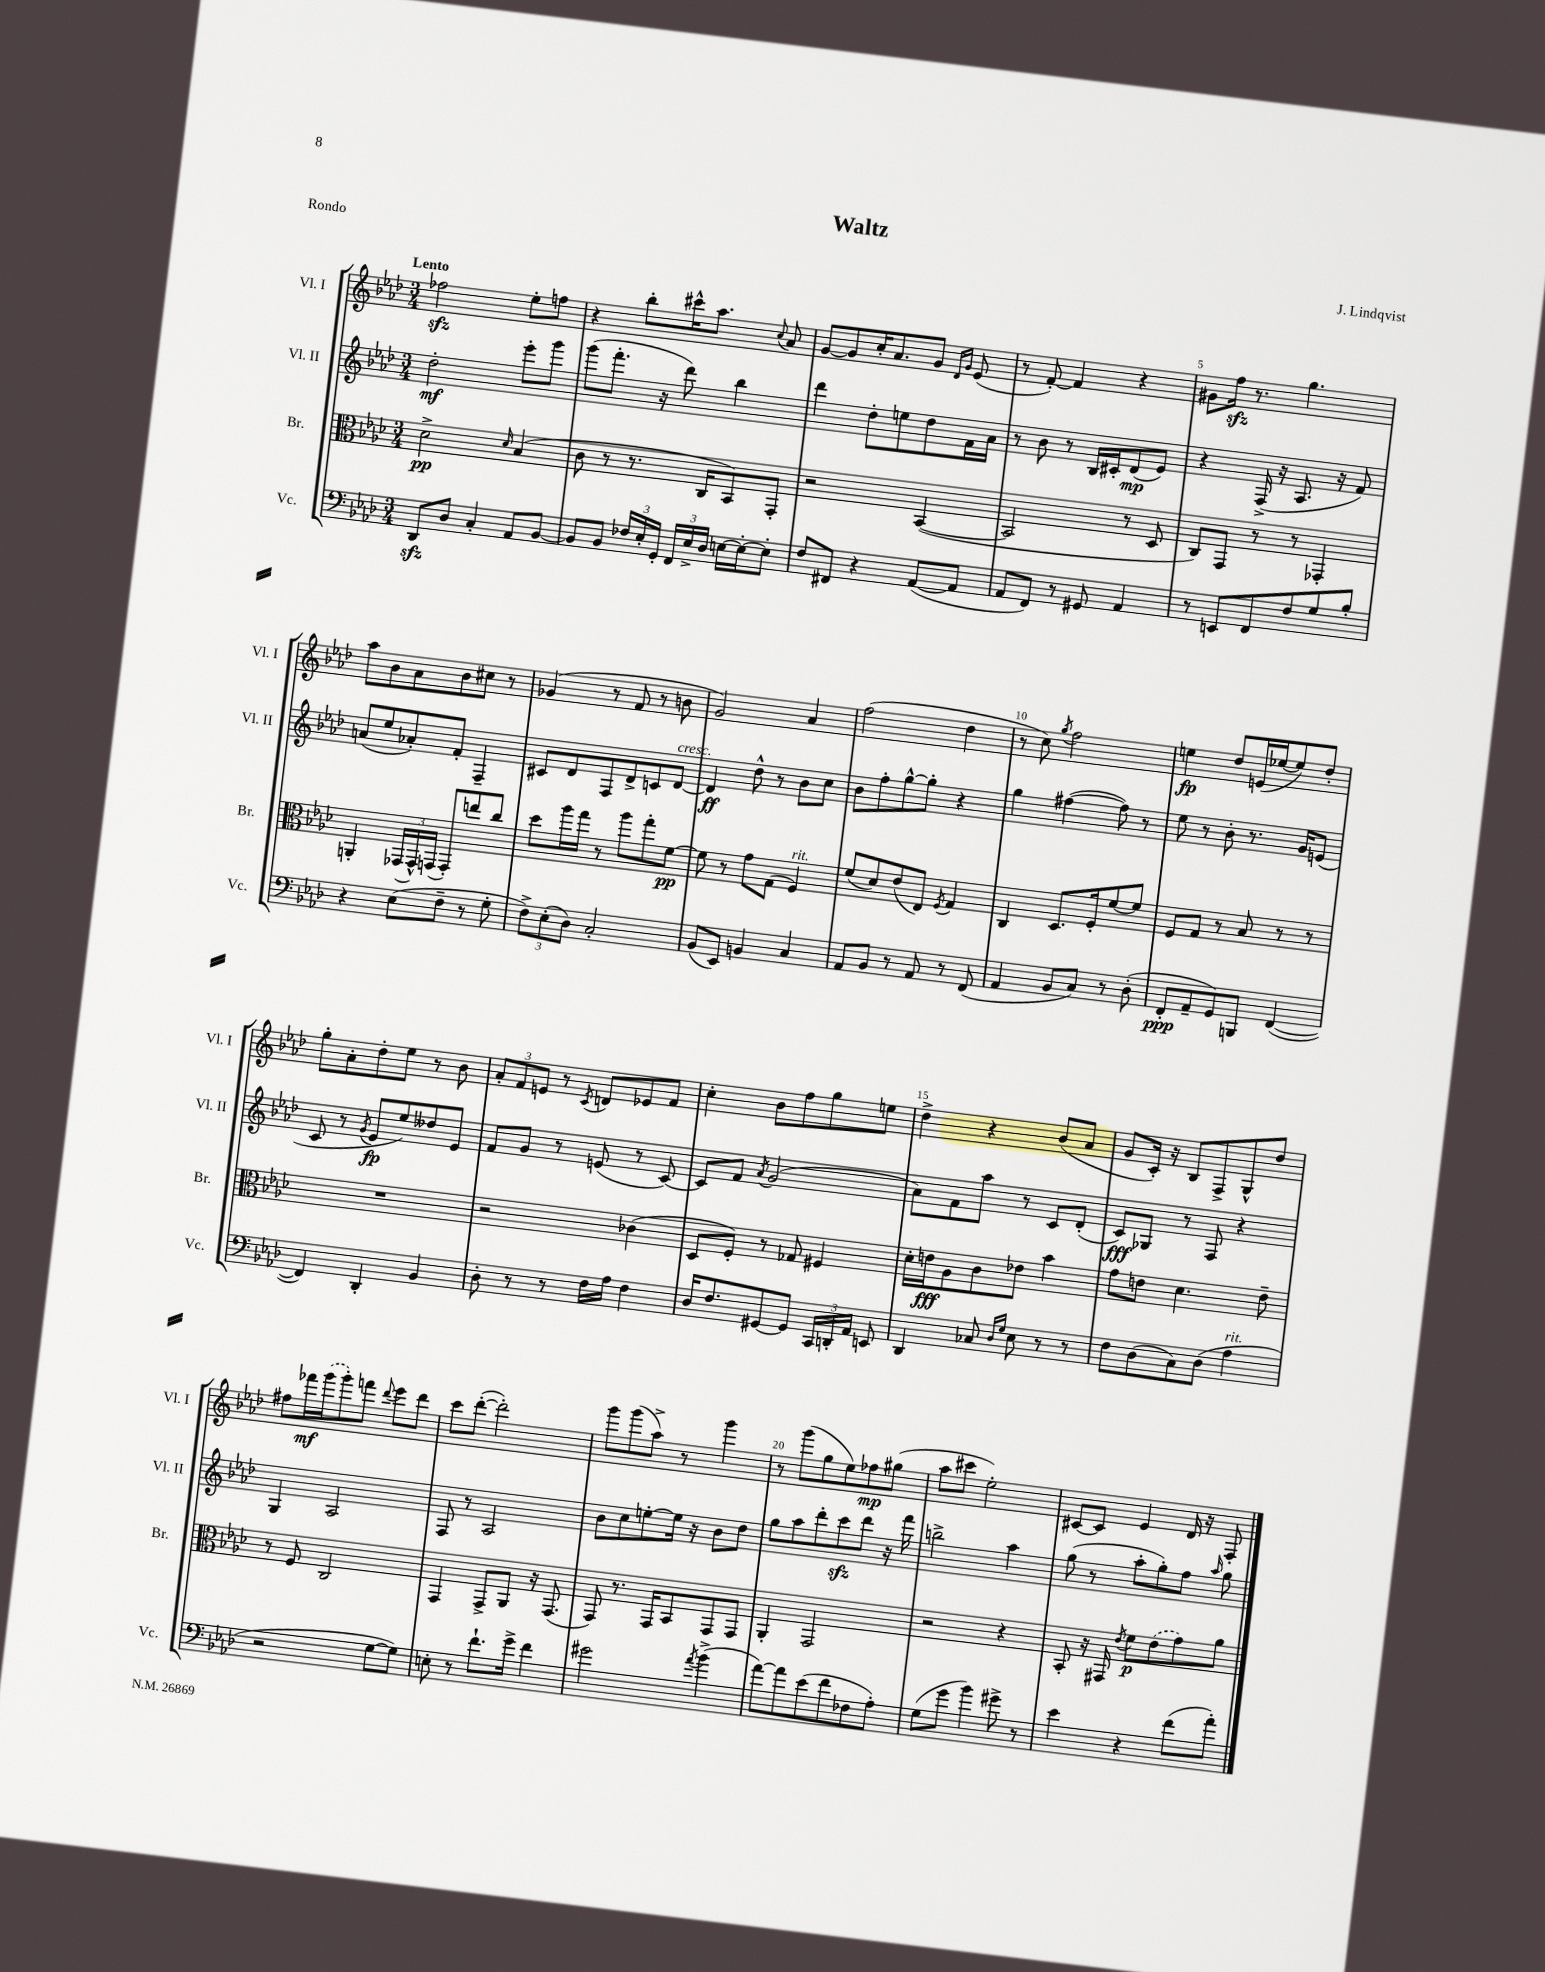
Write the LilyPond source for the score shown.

\header { title = "Waltz" composer = "J. Lindqvist" piece = "Rondo" }
<<
\new StaffGroup <<
\new Staff = "s0" \with { instrumentName = "Vl. I" shortInstrumentName = "Vl. I" } {
    \clef treble \key aes \major \numericTimeSignature \time 3/4 \tempo "Lento"
    \autoBeamOff fes''2\sfz ees''8[-. f''8] |
    r4 bes''8[-. cis'''16-^ aes''8.] \appoggiatura { c''8 } aes'8 |
    g'8[~ g'8 c''16-. aes'8. g'8] \grace { des'16[ g'16] } ees'8( |
    r8 f'8~-.) f'4 r4 |
    gis'8[ f''16]\sfz r8. g''4. |
    aes''8[ bes'8 aes'8 bes'8 cis''8] r8 |
    ges'4( r8 f'8 r8 b'8 |
    g'2) aes'4 |
    f''2( des''4 |
    r8 c''8) \acciaccatura { g''8 } f''2 |
    e''4\fp des''8[ e'16( ees''16~ ees''8) des''8]-. |
    g''8[-. aes'8-. des''8-. ees''8] r8 bes'8 |
    \tuplet 3/2 { aes'8[-. f'8 e'8] } r8 \acciaccatura { c'8 } d'8[ ees'8 f'8] |
    c''4-. bes'8[ f''8 g''8 e''8] |
    des''4-> r4 bes'8[( aes'8] |
    g'8[ c'16]-.) r16 bes8[ f8-> g8-^ des''8] |
    fis''8[ fes'''16\mf \once \slurDashed g'''16( g'''8-.) f'''8] \appoggiatura { des'''8 } ees'''8[ des'''8] |
    c'''8[ des'''8]~-.( des'''2-.) |
    g'''8[ g'''8( aes''8]->) r8 g'''4 |
    r8 g'''8[( g''8 ees''8) fes''8\mp gis''8]( |
    aes''8[ cis'''8] ees''2-.) |
    cis'8[~ cis'8] ees'4 des'16 r16 f8-. \bar "|." |
}
\new Staff = "s1" \with { instrumentName = "Vl. II" shortInstrumentName = "Vl. II" } {
    \clef treble \key aes \major \numericTimeSignature \time 3/4
    \autoBeamOff des''2-.\mf ees'''8[-. g'''8] |
    g'''8[( f'''8.]-. r16 des'''8) bes''4 |
    des'''4 des''8[-. e''8 des''8 f'16 aes'16] |
    r8 bes'8 r8 bes16[ cis'16-. des'8\mp( ees'8]) |
    r4 f16->( r16 aes8. r16 f'8) |
    a'8[( ees''8 aes'8-.) f'8]-. f4-- |
    cis'8[ des'8 f8 des'8-> c'8 des'8]~^\markup { \italic "cresc." } |
    des'4\ff des''8-^ r8 bes'8[ c''8] |
    bes'8[ f''8-. g''8~-^ g''8]-. r4 |
    g''4 fis''4~( fis''8) r8 |
    ees''8 r8 bes'8-. r8. g'16[ e'8]( |
    c'8 r8 \acciaccatura { g'8 } ees'8[\fp ees''8) deses''8 ees'8] |
    f'8[ g'8] r8 e'8( r8 c'8~) |
    c'8[ f'8] \acciaccatura { aes'8 } g'2( |
    aes'8[) f'8 aes''8] r8 c'8[ des'8]-.( |
    c'8[\fff) ges8] r8 f8 r4 |
    g4 aes2 |
    f8 r8 aes2 |
    bes'8[ c''8 e''8~-. e''16] r16 bes'8[ des''8] |
    g''8[ aes''8 des'''8-. c'''8\sfz des'''8] r16 f'''16 |
    b''2-> aes''4 |
    g''8( r8 aes''8[-. g''8-.) f''8] \grace { aes''16 } g''8 \bar "|." |
}
\new Staff = "s2" \with { instrumentName = "Br." shortInstrumentName = "Br." } {
    \clef alto \key aes \major \numericTimeSignature \time 3/4
    \autoBeamOff des'2->\pp \grace { des'16 } bes4( |
    c'8 r8 r8. c16[ bes,8) g,8]-. |
    r2 bes,4~( |
    bes,2 r8 des8 |
    c8[) g,8] r8 r8 ges,4-. |
    a,4-. \tuplet 3/2 { ges,16[( ges,16-^) g,16]( } g,8[-.) e''8 c''8] |
    des''8[ aes''16 g''16] r8 aes''8[ g''8-. f'8]~\pp |
    f'8 r8 g'8[ g8]( f4^\markup { \italic "rit." }) |
    f'8[( des'8) ees'8( ees8]) \acciaccatura { f8 } g4 |
    c4 des8.[ f16-. f'8~ f'8] |
    f8[ g8] r8 bes8 r8 r8 |
    R2. |
    r2 ces'4( |
    des8[ f8]-.) r8 ges8 fis4 |
    des'16[-. e'16\fff aes8 c'8 ees'8] bes'4 |
    g'8[ e'8] des'4. e'8-- |
    r8 f8 c2 |
    g,4 g,8[-> aes,8] r16 g,8.( |
    g,8) r8. g,16[ bes,8 g,8 g,8] |
    aes,4-. g,2 |
    r2 r4 |
    bes,8-. r16 gis,16 \acciaccatura { ees'8 } f'8[\p \once \slurDashed ees'8( g'8) aes'8] \bar "|." |
}
\new Staff = "s3" \with { instrumentName = "Vc." shortInstrumentName = "Vc." } {
    \clef bass \key aes \major \numericTimeSignature \time 3/4
    \autoBeamOff des,8[\sfz des8] c4-. aes,8[ bes,8]~ |
    bes,8[ bes,8] \tuplet 3/2 { fes16[ ees16-. g,16]-. } \tuplet 3/2 { f,16[ ees16-> des16] } e16[~ e16~-. e8]-. |
    f8[ fis,8] r4 aes,8[~( aes,8] |
    aes,8[ f,8]) r8 gis,8 aes,4 |
    r8 e,8[ f,8 f8 g8 bes8]-. |
    r4 ees8[( f8]-- r8 g8-. |
    \tuplet 3/2 { f8[->) ees8-.( des8]) } c2-. |
    bes,8[( ees,8]) b,4 c4 |
    aes,8[ bes,8] r8 aes,8 r8 f,8( |
    aes,4 bes,8[ c8]) r8 des8-.( |
    f,8[-.\ppp aes,8-- g,8) b,,8] f,4~( |
    f,4) des,4-. bes,4 |
    des8-. r8 r8 f16[ aes16] f4 |
    des16[ f8. gis,8~ gis,8] \tuplet 3/2 { c,16[ d,16-. aes,16] } e,8 |
    des,4 ces8 \grace { des16[ g16] } ees8 r8 r8 |
    f8[ des8( c8) des8]( aes4^\markup { \italic "rit." } |
    r2 g8[~ g8]) |
    e8-. r8 f'8.[-! g'16]-> f'4 |
    gis'2 \acciaccatura { aes'8 } bes'4->( |
    aes'8[~) aes'8 ees'8( f'8 fes8 aes8]-.) |
    g8[( g'8] bes'4) gis'8-> r8 |
    ees'4 r4 f'8[( aes'8]-.) \bar "|." |
}
>>
>>
\layout { \context { \Score \override BarNumber.break-visibility = ##(#f #t #t) barNumberVisibility = #(every-nth-bar-number-visible 5) } }
